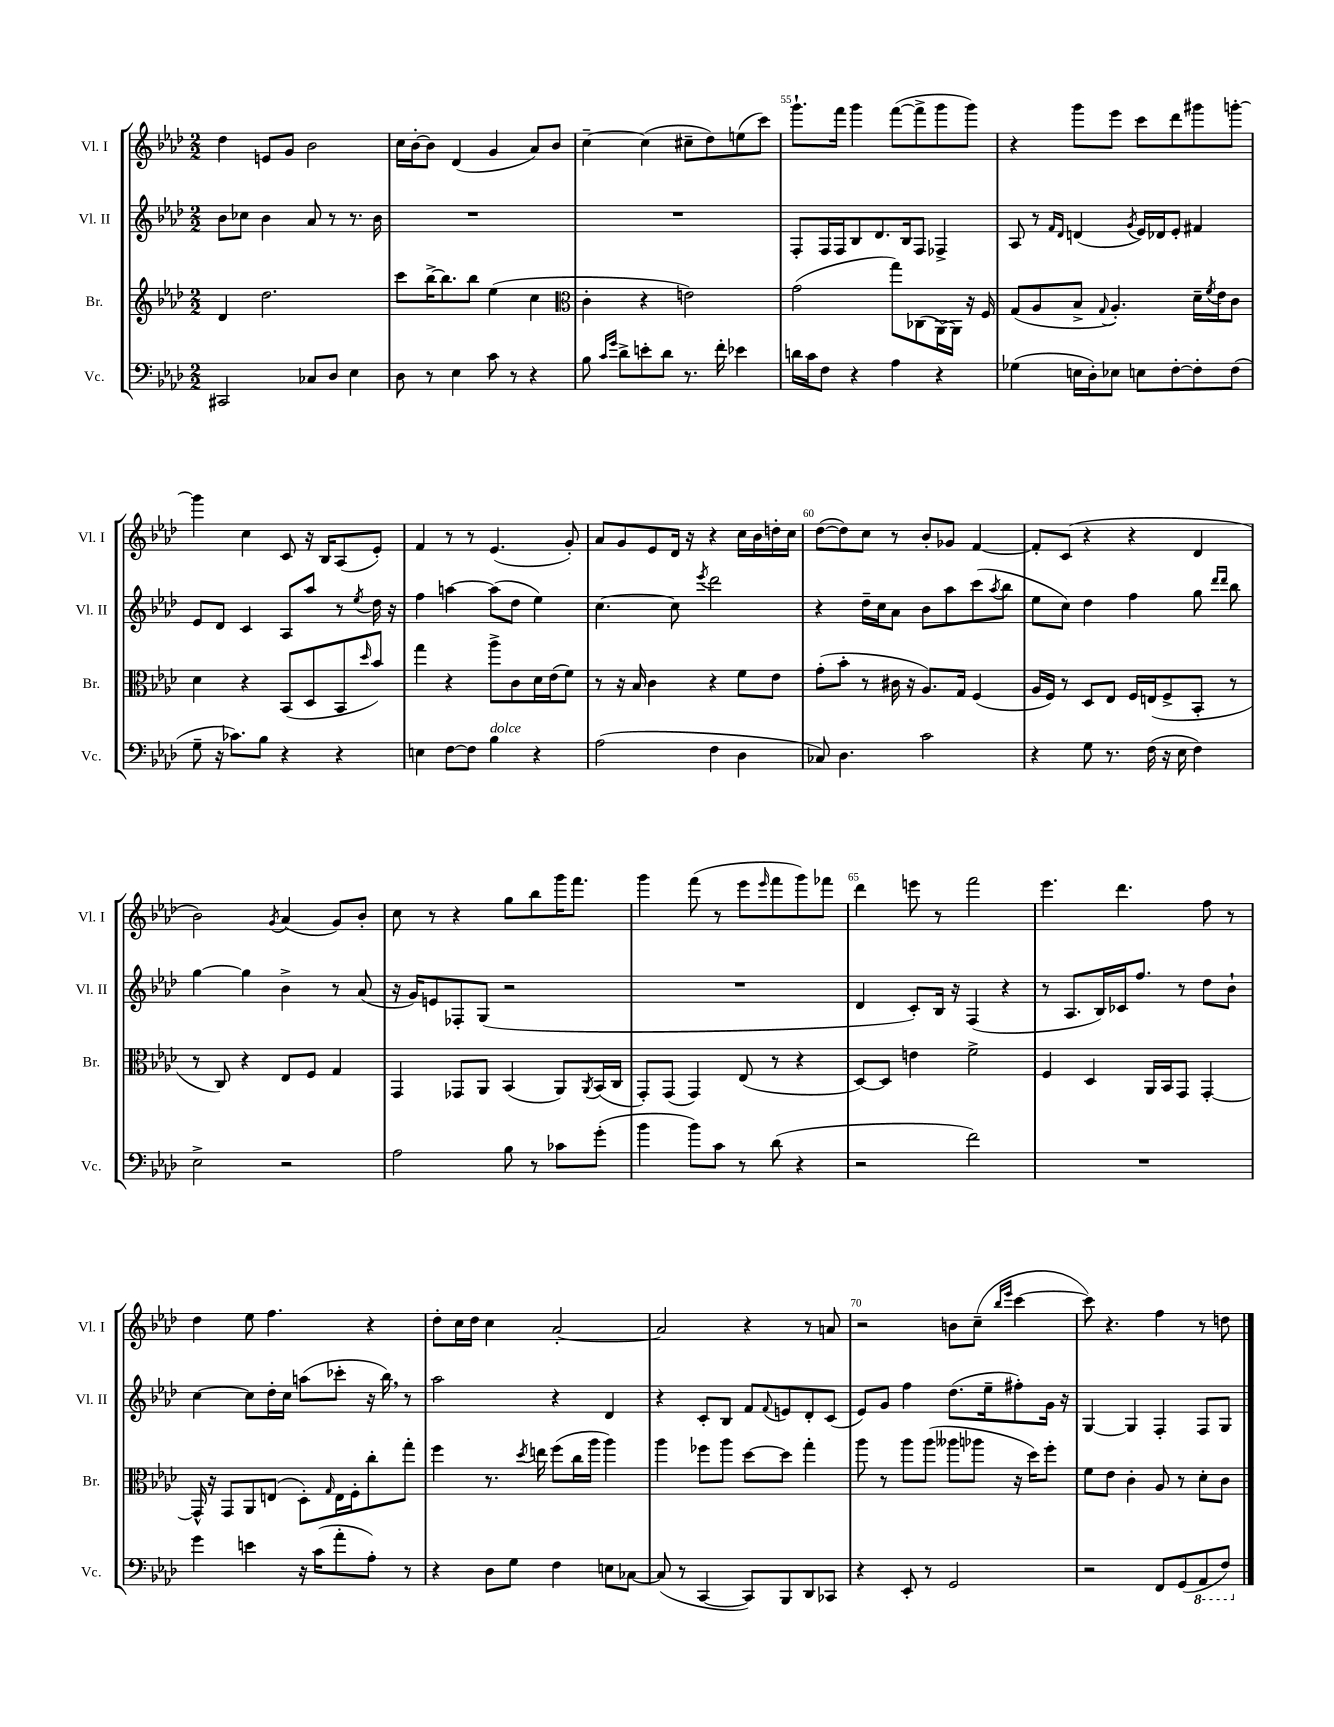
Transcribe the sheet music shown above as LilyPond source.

<<
\new StaffGroup <<
\new Staff = "s0" \with { instrumentName = "Vl. I" shortInstrumentName = "Vl. I" } {
    \clef treble \key aes \major \numericTimeSignature \time 2/2
    des''4 e'8 g'8 bes'2 |
    c''16 bes'16~-. bes'8 des'4( g'4 aes'8) bes'8 |
    c''4~-- c''4( cis''8-- des''8) e''8( c'''8) |
    g'''8.-! f'''16 g'''4 f'''8~( f'''8-> g'''8 g'''8) |
    r4 g'''8 ees'''8 c'''8 des'''8 gis'''8 g'''8~-. |
    g'''4 c''4 c'8 r16 bes16 aes8( ees'8-.) |
    f'4 r8 r8 ees'4.( g'8-.) |
    aes'8 g'8 ees'8 des'16 r16 r4 c''16 bes'16 d''16-. c''16 |
    des''8~( des''8) c''8 r8 bes'8-. ges'8 f'4~ |
    f'8-. c'8( r4 r4 des'4 |
    bes'2) \acciaccatura { g'8 } aes'4( g'8) bes'8-. |
    c''8 r8 r4 g''8 bes''8 g'''16 f'''8. |
    g'''4 f'''8( r8 ees'''8 \grace { ees'''16 } f'''8 g'''8) fes'''8 |
    des'''4 e'''8 r8 f'''2 |
    ees'''4. des'''4. f''8 r8 |
    des''4 ees''8 f''4. r4 |
    des''8-. c''16 des''16 c''4 aes'2~-. |
    aes'2 r4 r8 a'8 |
    r2 b'8 c''8--( \grace { bes''16 ees'''16 } c'''4~ |
    c'''8) r4. f''4 r8 d''8 \bar "|." |
}
\new Staff = "s1" \with { instrumentName = "Vl. II" shortInstrumentName = "Vl. II" } {
    \clef treble \key aes \major \numericTimeSignature \time 2/2
    bes'8 ces''8 bes'4 aes'8 r8 r8. bes'16 |
    R1 |
    R1 |
    f8-. f16 f16 bes8 des'8. bes16 f8 fes4-> |
    aes8 r8 \grace { f'16 des'16 } d'4( \acciaccatura { g'8 } ees'16) des'16 ees'8-. fis'4 |
    ees'8 des'8 c'4 aes8 aes''8 r8 \acciaccatura { ees''8 } des''16 r16 |
    f''4 a''4~ a''8( des''8 ees''4) |
    c''4.~ c''8 \acciaccatura { ees'''8 } des'''2 |
    r4 des''16-- c''16 aes'8 bes'8 aes''8 c'''8( \acciaccatura { aes''8 } bes''8 |
    ees''8 c''8) des''4 f''4 g''8 \grace { des'''16 des'''16 } bes''8 |
    g''4~ g''4 bes'4-> r8 aes'8( |
    r16 g'16) e'8 fes8-. g8( r2 |
    R1 |
    des'4 c'8-.) bes16 r16 f4( r4 |
    r8 aes8. bes16) ces'16 f''8. r8 des''8 bes'8-! |
    c''4~ c''8 des''16-. c''16 a''8( ces'''8-. r16 bes''16) \breathe r8 |
    aes''2 r4 des'4 |
    r4 c'8-. bes8 f'8 \appoggiatura { f'8 } e'8 des'8-. c'8( |
    ees'8) g'8 f''4 des''8.( ees''16-- fis''8-.) g'16 r16 |
    g4~ g4 f4-. f8 g8 \bar "|." |
}
\new Staff = "s2" \with { instrumentName = "Br." shortInstrumentName = "Br." } {
    \clef treble \key aes \major \numericTimeSignature \time 2/2
    des'4 des''2. |
    c'''8 bes''16~-> bes''8. bes''8 ees''4( c''4 |
    \clef alto c'4-. r4 e'2) |
    g'2( g''8) ces8( aes,16~) aes,16 r16 f16 |
    g8( aes8 bes8-> \appoggiatura { g8 } aes4.-.) des'16-- \acciaccatura { f'8 } ees'16 c'8 |
    des'4 r4 bes,8( des8 bes,8 \grace { des''16 } bes'8) |
    g''4 r4 aes''8-> c'8 des'16 ees'16( f'8) |
    r8 r16 bes16 c'4 r4 f'8 ees'8 |
    g'8-.( bes'8-. r8 cis'16 r16 aes8.) g16 f4( |
    aes16 f16) r8 des8 ees8 f16 e16( f8-> bes,8-. r8 |
    r8 c8) r4 ees8 f8 g4 |
    g,4 ges,8 aes,8 bes,4( aes,8) \acciaccatura { aes,8 } bes,16( c16 |
    g,8-.) g,8( g,4) ees8( r8 r4 |
    des8~) des8 e'4 f'2-> |
    f4 des4 aes,16 bes,16 g,8 g,4~-. |
    g,16-^ r16 g,8 aes,8 e8( des8-.) \grace { g16 } e16 f16-. c''8-. g''8-. |
    f''4 r8. \acciaccatura { des''8 } e''16 f''8( c''16 aes''16 aes''4) |
    aes''4 fes''8 aes''8 des''8~ des''8 g''4-. |
    aes''8 r8 aes''8 aes''8( aeses''8 aes''8 r16 des''16) f''8-. |
    f'8 ees'8 c'4-. aes8 r8 des'8-. c'8 \bar "|." |
}
\new Staff = "s3" \with { instrumentName = "Vc." shortInstrumentName = "Vc." } {
    \clef bass \key aes \major \numericTimeSignature \time 2/2
    cis,2 ces8 des8 ees4 |
    des8 r8 ees4 c'8 r8 r4 |
    bes8 \grace { c'16 g'16 } des'8-> e'8-. des'8 r8. f'16-. ees'4 |
    d'16 c'16 f8 r4 aes4 r4 |
    ges4( e16 des16-.) ees8 e8 f8~-. f8-. f8( |
    g8-- r16 ces'8.) bes8 r4 r4 |
    e4 f8~ f8 bes4^\markup { \italic "dolce" } r4 |
    aes2( f4 des4 |
    ces8) des4. c'2 |
    r4 g8 r8. f16( r16 ees16 f4) |
    ees2-> r2 |
    aes2 bes8 r8 ces'8 g'8-.( |
    bes'4 bes'8) c'8 r8 des'8( r4 |
    r2 f'2) |
    R1 |
    g'4 e'4 r16 c'16( aes'8-. aes8-.) r8 |
    r4 des8 g8 f4 e8 ces8~ |
    ces8( r8 c,4~ c,8) bes,,8 des,8 ces,8 |
    r4 ees,8-. r8 g,2 |
    r2 f,8 g,8( \ottava #-1 aes,,8 f,8) \ottava #0 \bar "|." |
}
>>
>>
\layout { \context { \Score currentBarNumber = #52 \override BarNumber.break-visibility = ##(#f #t #t) barNumberVisibility = #(every-nth-bar-number-visible 5) } }
